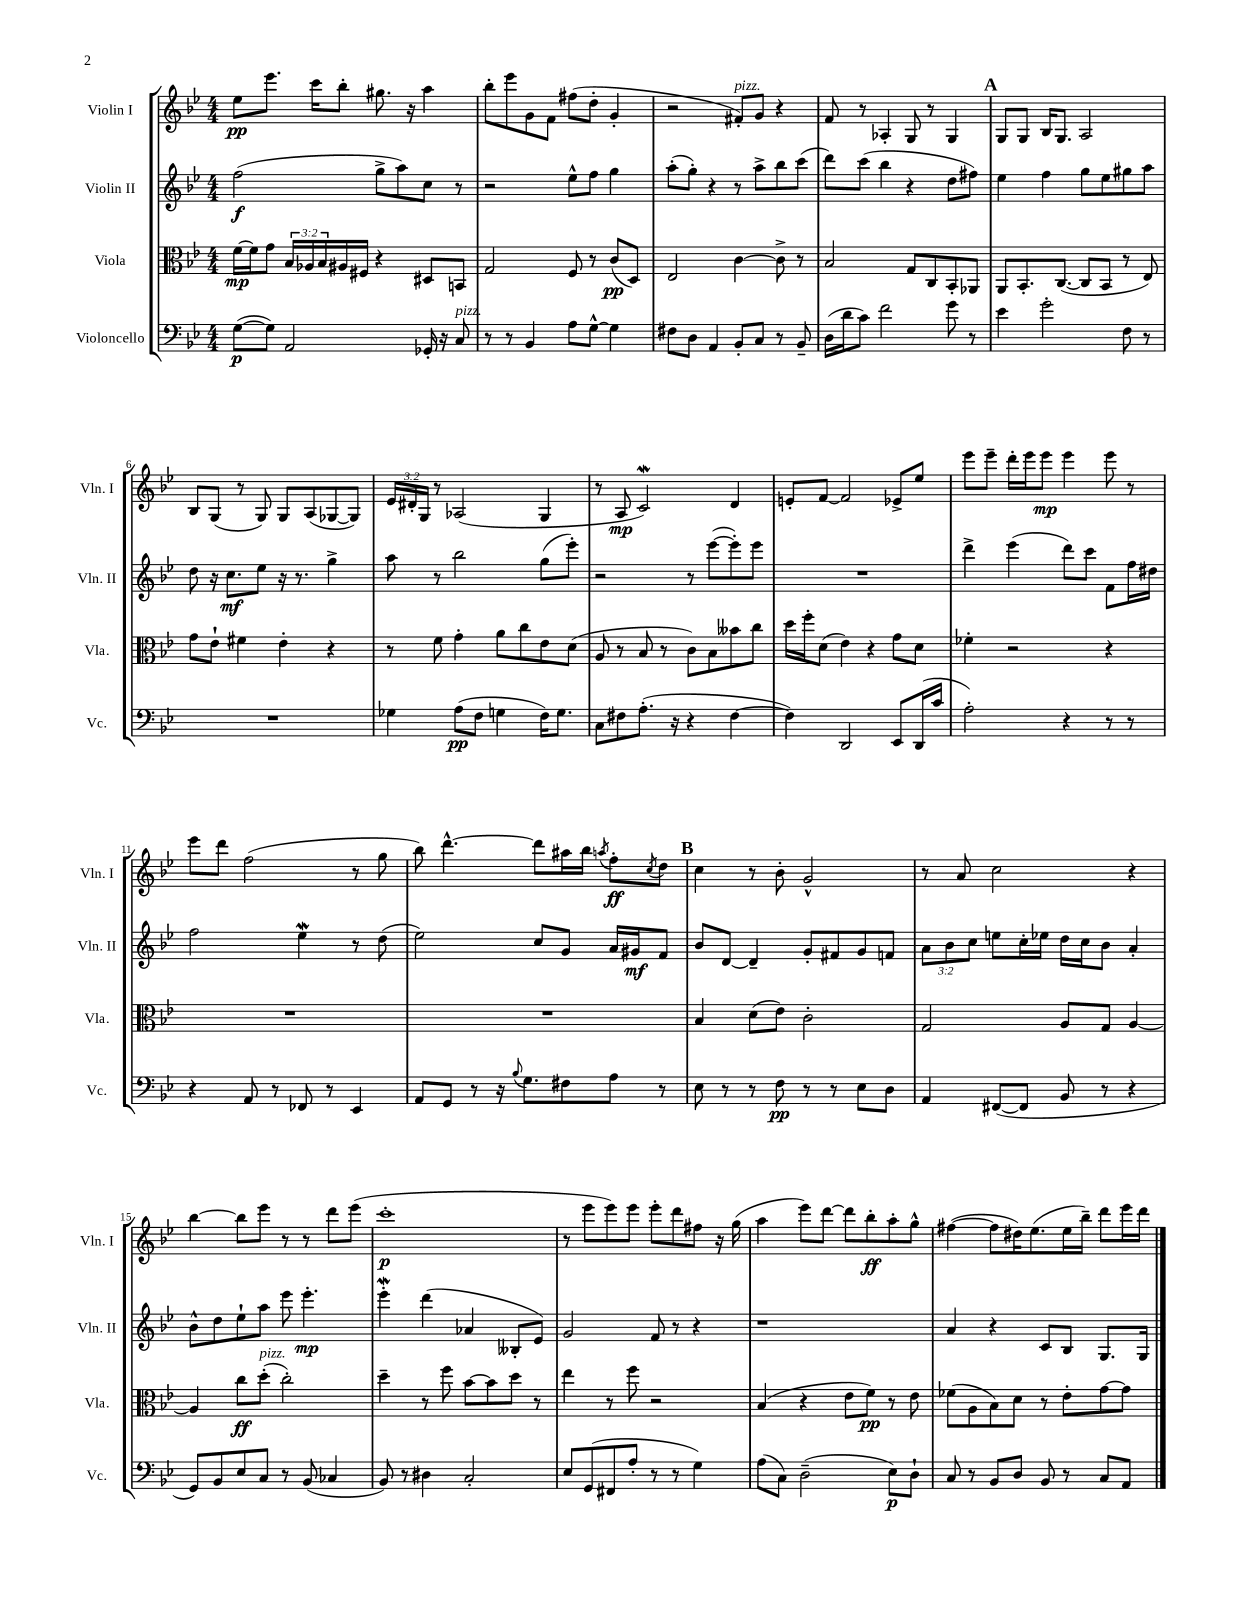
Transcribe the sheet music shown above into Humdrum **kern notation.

**kern	**dynam	**kern	**dynam	**kern	**dynam	**kern	**dynam
*part4	*part4	*part3	*part3	*part2	*part2	*part1	*part1
*staff4	*staff4	*staff3	*staff3	*staff2	*staff2	*staff1	*staff1
*I"Violoncello	*	*I"Viola	*	*I"Violin II	*	*I"Violin I	*
*I'Vc.	*	*I'Vla.	*	*I'Vln. II	*	*I'Vln. I	*
*clefF4	*	*clefC3	*	*clefG2	*	*clefG2	*
*k[b-e-]	*	*k[b-e-]	*	*k[b-e-]	*	*k[b-e-]	*
*M4/4	*	*M4/4	*	*M4/4	*	*M4/4	*
=1	=1	=1	=1	=1	=1	=1	=1
([8G\L	p	[16f\LL	mp	(2ff\	f	8ee-\L	pp
.	.	16f\J]	.	.	.	.	.
8G\J])	.	8g\J	.	.	.	8.eee-\J	.
2AA/	.	24B-/LL	.	.	.	.	.
.	.	24A-X/	.	.	.	.	.
.	.	.	.	.	.	16ccc\KL	.
.	.	24B-/	.	.	.	.	.
.	.	16A#X/	.	.	.	8bb-'\J	.
.	.	16F#X/JJ	.	.	.	.	.
.	.	4r	.	8gg^\L	.	8.gg#X\	.
.	.	.	.	8aa\)	.	.	.
.	.	.	.	.	.	16r	.
16GG-X'/	.	8D#X/L	.	8cc\J	.	4aa\	.
16r	.	.	.	.	.	.	.
!LO:TX:a:i:t=pizz.	!	!	!	!	!	!	!
8C/	.	8BBn/J	.	8r	.	.	.
=2	=2	=2	=2	=2	=2	=2	=2
8r	.	2G/	.	2r	.	8bb-'\L	.
8r	.	.	.	.	.	8eee-\	.
4BB-/	.	.	.	.	.	8g\	.
.	.	.	.	.	.	8f\J	.
8A\L	.	8F/	.	8ee-^^\L	.	(8ff#X\L	.
[8G^^\J	.	8r	.	8ff\J	.	8dd'\J	.
4G\]	.	(8c/L	pp	4gg\	.	4g'/	.
.	.	8D/J)	.	.	.	.	.
=3	=3	=3	=3	=3	=3	=3	=3
8F#X\L	.	2E-/	.	(8aa'\L	.	2r	.
8D\J	.	.	.	8gg'\J)	.	.	.
4AA/	.	.	.	4r	.	.	.
!	!	!	!	!	!	!LO:TX:a:i:t=pizz.	!
8BB-'/L	.	[4c\	.	8r	.	8f#X'/L)	.
8C/J	.	.	.	8aa^\L	.	8g/J	.
8r	.	8c^\]	.	8bb-\	.	4r	.
8BB-~/	.	8r	.	(8ccc\J	.	.	.
=4	=4	=4	=4	=4	=4	=4	=4
(16D\LL	.	2B-/	.	8ddd\L)	.	8f/	.
16d\J	.	.	.	.	.	.	.
8c\J)	.	.	.	(8ccc\J	.	8r	.
2f\	.	.	.	4bb-\	.	4A-X'/	.
.	.	8G/L	.	4r	.	8G/	.
.	.	8C/	.	.	.	8r	.
8g\	.	8BB-'/	.	8dd\L	.	4G/	.
8r	.	8AA-X/J	.	8ff#X\J)	.	.	.
!!LO:REH:place=s1:t=A
=5	=5	=5	=5	=5	=5	=5	=5
4e-\	.	8AA/L	.	4ee-\	.	8G/L	.
.	.	8.BB-'/	.	.	.	8G/J	.
2g'\	.	.	.	4ff\	.	16B-/KL	.
.	.	([8.C/J	.	.	.	8.G/J	.
.	.	8C/L]	.	8gg\L	.	2A/	.
.	.	8BB-/J	.	8ee-\	.	.	.
8F\	.	8r	.	8gg#X\	.	.	.
8r	.	8E-/)	.	8aa\J	.	.	.
!!LO:LB:g=z
=6	=6	=6	=6	=6	=6	=6	=6
1r	.	8g\L	.	8dd\	.	8B-/L	.
.	.	8e-`\J	.	16r	.	(8G/J	.
.	.	.	.	8.cc\L	mf	.	.
.	.	4f#X\	.	.	.	8r	.
.	.	.	.	8ee-\J	.	8G/)	.
.	.	4e-'\	.	16r	.	8G/L	.
.	.	.	.	8.r	.	.	.
.	.	.	.	.	.	(8A/	.
.	.	4r	.	4gg^\	.	[8G-X/	.
.	.	.	.	.	.	8G-/J])	.
=7	=7	=7	=7	=7	=7	=7	=7
4G-X\	.	8r	.	8aa\	.	24e-/LL	.
.	.	.	.	.	.	24d#X'/	.
.	.	.	.	.	.	24G/JJ	.
.	.	8f\	.	8r	.	8r	.
(8A\L	pp	4g'\	.	2bb-\	.	(2A-X/	.
8F\J	.	.	.	.	.	.	.
4Gn\	.	8a\L	.	.	.	.	.
.	.	8cc\	.	.	.	.	.
16F\KL)	.	8e-\	.	(8gg\L	.	4G/	.
8.G\J	.	.	.	.	.	.	.
.	.	(8d\J	.	8eee-'\J)	.	.	.
=8	=8	=8	=8	=8	=8	=8	=8
8C\L	.	8A/	.	2r	.	8r	.
8F#X\	.	8r	.	.	.	8A/	mp
(8.A'\J	.	8B-/	.	.	.	2cW/)	.
.	.	8r	.	.	.	.	.
16r	.	.	.	.	.	.	.
4r	.	8c\L)	.	8r	.	.	.
.	.	8B-\	.	([8eee-\L	.	.	.
[4F#\	.	8b--X\	.	8eee-'\])	.	4d/	.
.	.	8cc\J	.	8eee-\J	.	.	.
=9	=9	=9	=9	=9	=9	=9	=9
4F#\])	.	16dd\LL	.	1r	.	8en'/L	.
.	.	16ff'\J	.	.	.	.	.
.	.	(8d\J	.	.	.	[8f/J	.
2DD/	.	4e-\)	.	.	.	2f/]	.
.	.	4r	.	.	.	.	.
8EE-/L	.	8g\L	.	.	.	8e-X^/L	.
(16DD/L	.	8d\J	.	.	.	8ee-/J	.
16c/JJ	.	.	.	.	.	.	.
=10	=10	=10	=10	=10	=10	=10	=10
2A'\)	.	4f-X'\	.	4ddd^\	.	8eee-\L	.
.	.	.	.	.	.	8eee-~\J	.
.	.	2r	.	(4eee-\	.	16ddd'\LL	.
.	.	.	.	.	.	16eee-\J	.
.	.	.	.	.	.	8eee-\J	mp
4r	.	.	.	8ddd\L)	.	4eee-\	.
.	.	.	.	8ccc\J	.	.	.
8r	.	4r	.	8f\L	.	8eee-\	.
8r	.	.	.	16ff\L	.	8r	.
.	.	.	.	16dd#X\JJ	.	.	.
!!LO:LB:g=z
=11	=11	=11	=11	=11	=11	=11	=11
4r	.	1r	.	2ff\	.	8eee-\L	.
.	.	.	.	.	.	8ddd\J	.
8AA/	.	.	.	.	.	(2ff\	.
8r	.	.	.	.	.	.	.
8FF-X/	.	.	.	4ee-w\	.	.	.
8r	.	.	.	.	.	.	.
4EE-/	.	.	.	8r	.	8r	.
.	.	.	.	(8dd\	.	8gg\	.
=12	=12	=12	=12	=12	=12	=12	=12
8AA/L	.	1r	.	2ee-\)	.	8bb-\)	.
8GG/J	.	.	.	.	.	[4.ddd^^\	.
8r	.	.	.	.	.	.	.
16r	.	.	.	.	.	.	.
8qqB-/	.	.	.	.	.	.	.
8.G\L	.	.	.	.	.	.	.
.	.	.	.	8cc/L	.	8ddd\L]	.
8F#X\	.	.	.	8g/J	.	16aa#X\L	.
.	.	.	.	.	.	16bb-\JJ	.
.	.	.	.	.	.	8qaan/	.
8A\J	.	.	.	16a/LL	.	8ff'\L	ff
.	.	.	.	16g#X/J	mf	.	.
.	.	.	.	.	.	8qcc/	.
8r	.	.	.	8f/J	.	8dd\J	.
!!LO:REH:place=s1:t=B
=13	=13	=13	=13	=13	=13	=13	=13
8E-\	.	4B-/	.	8b-/L	.	4cc\	.
8r	.	.	.	[8d/J	.	.	.
8r	.	(8d\L	.	4d~/]	.	8r	.
8F\	pp	8e-\J)	.	.	.	8b-'\	.
8r	.	2c'\	.	8g'/L	.	2g^^/	.
8r	.	.	.	8f#X/	.	.	.
8E-\L	.	.	.	8g/	.	.	.
8D\J	.	.	.	8fn/J	.	.	.
=14	=14	=14	=14	=14	=14	=14	=14
4AA/	.	2G/	.	12a\L	.	8r	.
.	.	.	.	12b-\	.	.	.
.	.	.	.	.	.	8a/	.
.	.	.	.	12cc\J	.	.	.
([8FF#X/L	.	.	.	8een\L	.	2cc\	.
8FF#/J]	.	.	.	16cc'\L	.	.	.
.	.	.	.	16ee-X\JJ	.	.	.
8BB-/	.	8A/L	.	16dd\LL	.	.	.
.	.	.	.	16cc\J	.	.	.
8r	.	8G/J	.	8b-\J	.	.	.
4r	.	[4A/	.	4a'/	.	4r	.
!!LO:LB:g=z
=15	=15	=15	=15	=15	=15	=15	=15
8GG/L)	.	4A/]	.	8b-^^\L	.	[4bb-\	.
8BB-/	.	.	.	8dd\	.	.	.
8E-/	.	8cc\L	ff	8ee-`\	.	8bb-\L]	.
!	!	!LO:TX:a:i:t=pizz.	!	!	!	!	!
8C/J	.	(8dd'\J	.	8aa\J	.	8eee-\J	.
8r	.	2cc'\)	.	8eee-\	.	8r	.
(8BB-/	.	.	.	4.eee-'\	mp	8r	.
4C-X/	.	.	.	.	.	8ddd\L	.
.	.	.	.	.	.	(8eee-\J	.
=16	=16	=16	=16	=16	=16	=16	=16
8BB-/)	.	4dd~\	.	4eee-w'\	.	1ccc'	p
8r	.	.	.	.	.	.	.
4D#X\	.	8r	.	(4ddd\	.	.	.
.	.	8ff\	.	.	.	.	.
2C'/	.	[8b-\L	.	4a-X/	.	.	.
.	.	8b-\]	.	.	.	.	.
.	.	8dd\J	.	8B--X'/L	.	.	.
.	.	8r	.	8e-/J)	.	.	.
=17	=17	=17	=17	=17	=17	=17	=17
8E-/L	.	4ee-\	.	2g/	.	8r	.
(8GG/	.	.	.	.	.	8eee-\L	.
8FF#X/	.	8r	.	.	.	8eee-\)	.
8A'/J	.	8ff\	.	.	.	8eee-\J	.
8r	.	2r	.	8f/	.	8eee-'\L	.
8r	.	.	.	8r	.	8ddd\	.
4G\)	.	.	.	4r	.	8ff#X\J	.
.	.	.	.	.	.	16r	.
.	.	.	.	.	.	(16gg\	.
=18	=18	=18	=18	=18	=18	=18	=18
(8A\L	.	(4B-/	.	1r	.	4aa\	.
8C\J)	.	.	.	.	.	.	.
(2D~\	.	4r	.	.	.	8eee-\L)	.
.	.	.	.	.	.	[8ddd\J	.
.	.	8e-\L	.	.	.	8ddd\L]	.
.	.	8f\J)	pp	.	.	8bb-'\	ff
8E-\L)	p	8r	.	.	.	8aa'\	.
8D`\J	.	8e-\	.	.	.	8gg^^\J	.
=19	=19	=19	=19	=19	=19	=19	=19
8C/	.	(8f-X\L	.	4a/	.	([4ff#X\	.
8r	.	8A\	.	.	.	.	.
8BB-/L	.	8B-\)	.	4r	.	8ff#\L]	.
8D/J	.	8d\J	.	.	.	16dd#X\K)	.
.	.	.	.	.	.	(8.ee-\	.
8BB-/	.	8r	.	8c/L	.	.	.
8r	.	8e-'\L	.	8B-/J	.	16ee-\L	.
.	.	.	.	.	.	16bb-~\JJ)	.
8C/L	.	[8g\	.	8.G/L	.	8ddd\L	.
8AA/J	.	8g\J]	.	.	.	16eee-\L	.
.	.	.	.	16G/Jk	.	16ddd\JJ	.
==	==	==	==	==	==	==	==
*-	*-	*-	*-	*-	*-	*-	*-
